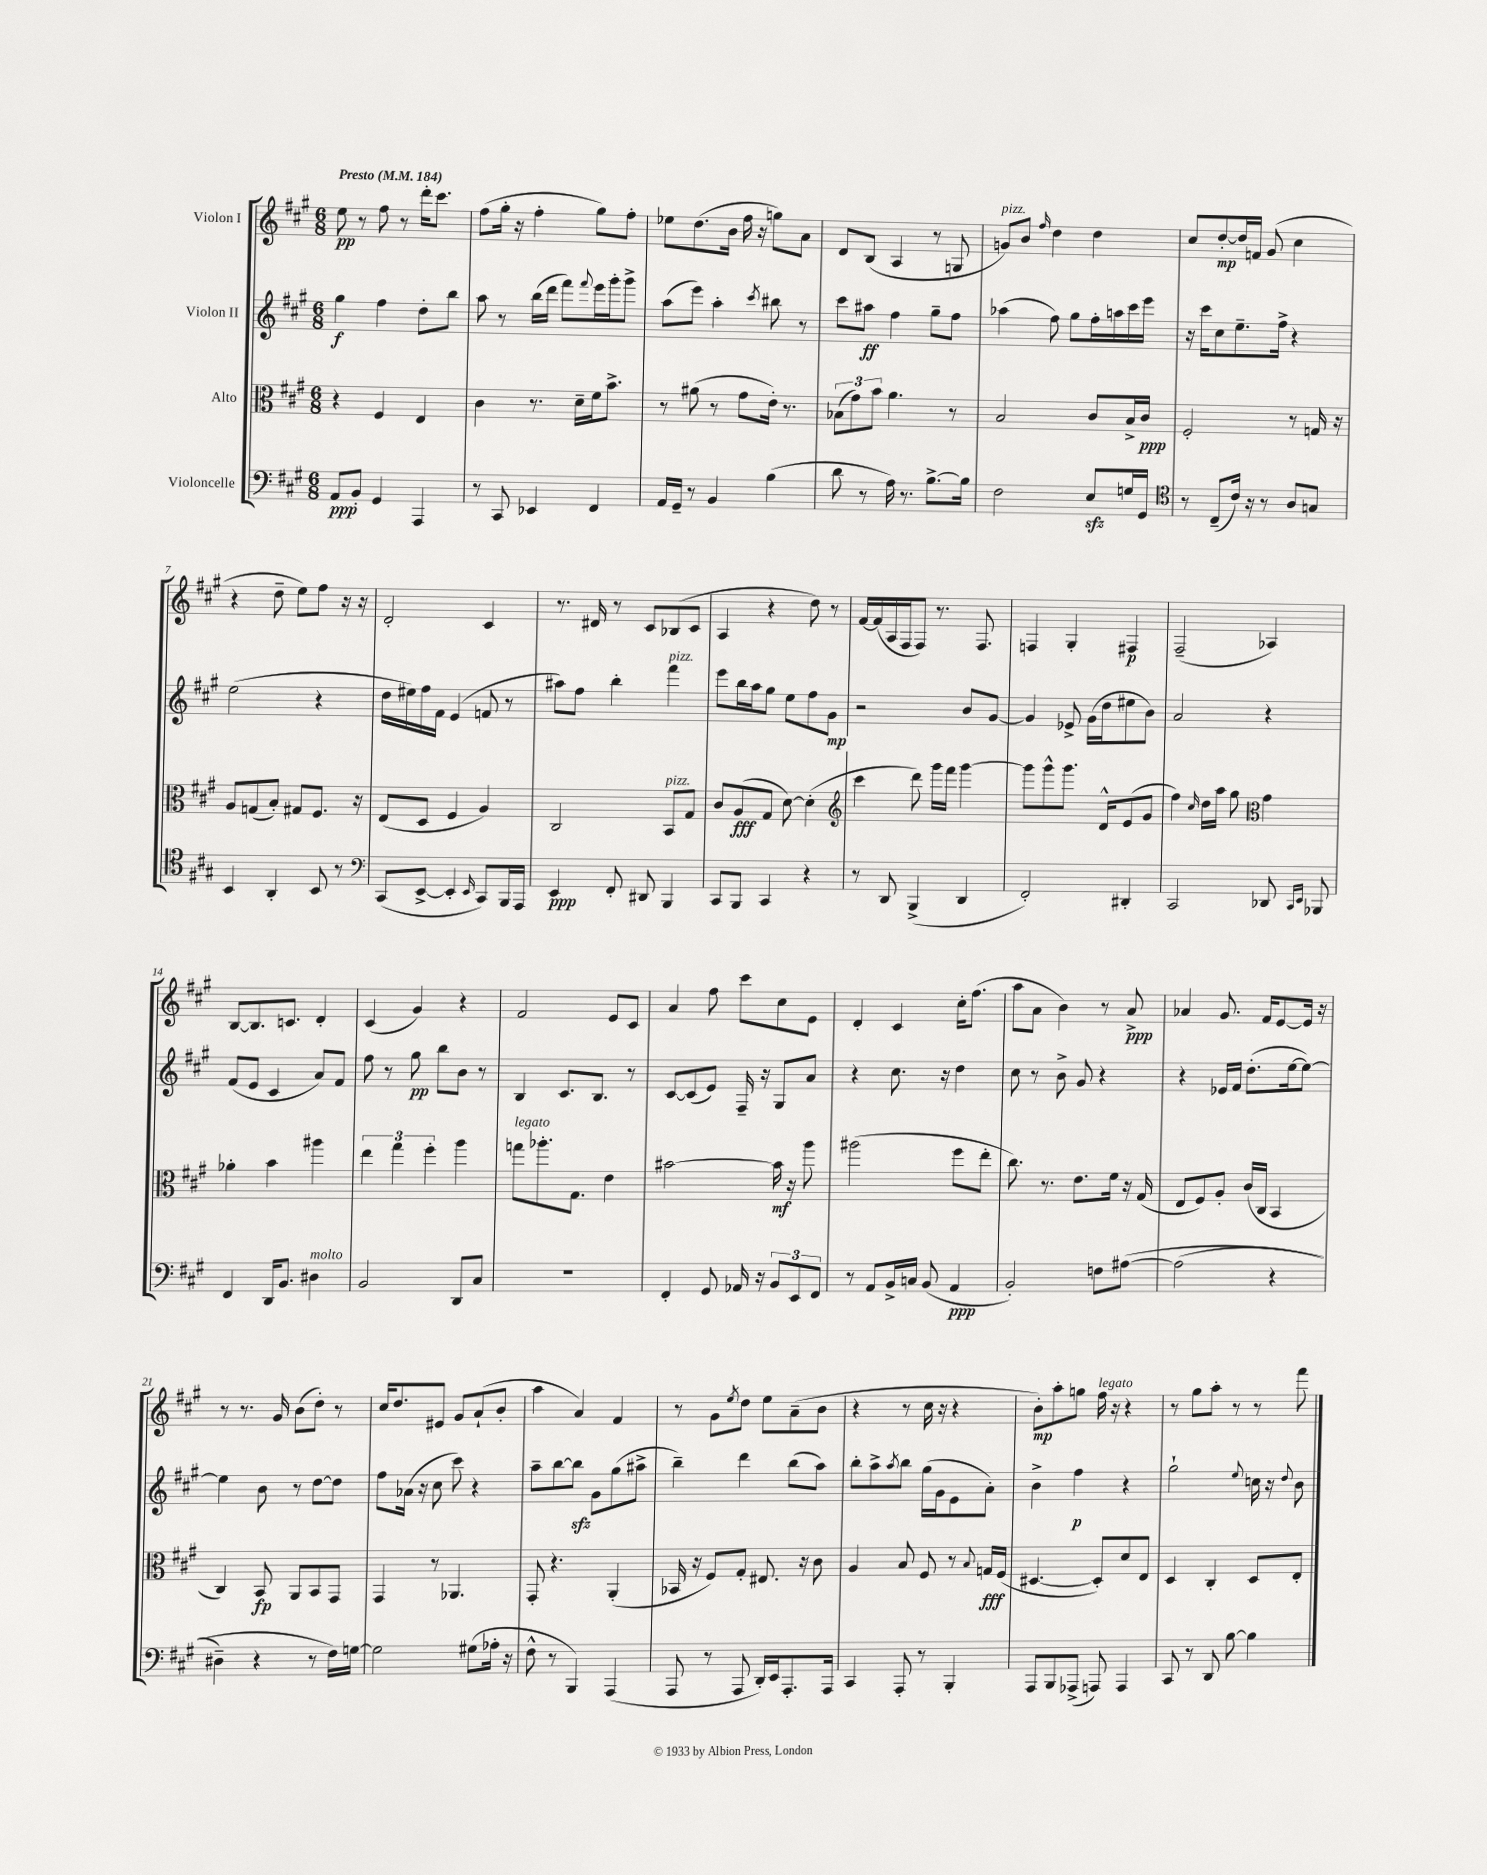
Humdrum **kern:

**kern	**dynam	**kern	**dynam	**kern	**dynam	**kern	**dynam
*part4	*part4	*part3	*part3	*part2	*part2	*part1	*part1
*staff4	*staff4	*staff3	*staff3	*staff2	*staff2	*staff1	*staff1
*I"Violoncelle	*	*I"Alto	*	*I"Violon II	*	*I"Violon I	*
*clefF4	*	*clefC3	*	*clefG2	*	*clefG2	*
*k[f#c#g#]	*	*k[f#c#g#]	*	*k[f#c#g#]	*	*k[f#c#g#]	*
*M6/8	*	*M6/8	*	*M6/8	*	*M6/8	*
*MM184	*	*MM184	*	*MM184	*	*MM184	*
=1	=1	=1	=1	=1	=1	=1	=1
!	!	!	!	!	!	!LO:TX:a:B:t=Presto	!
8AA/L	ppp	4r	.	4gg#\	f	8ee\	pp
8BB'/J	.	.	.	.	.	8r	.
4GG#/	.	4F#/	.	4ff#\	.	8ff#\	.
.	.	.	.	.	.	8r	.
4AAA/	.	4E/	.	8dd'\L	.	16ddd'\KL	.
.	.	.	.	.	.	8.ccc#\J	.
.	.	.	.	8bb\J	.	.	.
=2	=2	=2	=2	=2	=2	=2	=2
8r	.	4c#\	.	8aa\	.	(8ff#\L	.
8CC#/	.	.	.	8r	.	16gg#'\Jk	.
.	.	.	.	.	.	16r	.
4EE-X/	.	8.r	.	(16bb\LL	.	4ff#'\	.
.	.	.	.	16ddd\JJ	.	.	.
.	.	.	.	8fff#\L)	.	.	.
.	.	16d~\LL	.	.	.	.	.
.	.	.	.	8qqfff#/	.	.	.
4FF#/	.	16f#\J	.	16eee\L	.	8gg#\L)	.
.	.	8.b^\J	.	16ggg#'\J	.	.	.
.	.	.	.	8ggg#^\J	.	8ff#'\J	.
=3	=3	=3	=3	=3	=3	=3	=3
16AA/LL	.	8r	.	(8aa\L	.	8ee-X\L	.
16GG#~/JJ	.	.	.	.	.	.	.
8r	.	(8a#X\	.	8eee\J)	.	(8.dd\	.
4BB/	.	8r	.	4aa'\	.	.	.
.	.	.	.	.	.	16b\Jk	.
.	.	8g#\L	.	.	.	16ff#\	.
.	.	.	.	.	.	16r	.
.	.	.	.	8qccc#/	.	.	.
(4B\	.	16e'\Jk)	.	8bb#X\	.	8ggn\L)	.
.	.	8.r	.	.	.	.	.
.	.	.	.	8r	.	8a\J	.
=4	=4	=4	=4	=4	=4	=4	=4
8d\	.	(12B-X\L	.	8ccc#\L	.	8d/L	.
.	.	12g#\)	.	.	.	.	.
8r	.	.	.	8aa#X\J	ff	(8B/J	.
.	.	12b\J	.	.	.	.	.
16A\)	.	4.a\	.	4ff#\	.	4A/	.
8.r	.	.	.	.	.	.	.
[8.B^\L	.	.	.	8gg#~\L	.	8r	.
.	.	8r	.	8ff#\J	.	8Gn/	.
16B\Jk]	.	.	.	.	.	.	.
=5	=5	=5	=5	=5	=5	=5	=5
!	!	!	!	!	!	!LO:TX:a:i:t=pizz.	!
2F#\	.	2B/	.	(4aa-X\	.	8gn/L)	.
.	.	.	.	.	.	8b/J	.
.	.	.	.	.	.	16qqff#/	.
.	.	.	.	8ff#\)	.	4dd\	.
.	.	.	.	8gg#\L	.	.	.
8Ezz/L	.	8c#/L	.	16ff#'\L	.	4dd\	.
.	.	.	.	16aan\	.	.	.
16Gn/L	.	16B^/L	.	16ccc#\	.	.	.
16GG#/JJ	.	16c#/JJ	ppp	16eee\JJ	.	.	.
=6	=6	=6	=6	=6	=6	=6	=6
*clefC4	*	*	*	*	*	*	*
8r	.	2F#'/	.	16r	.	8cc#/L	.
.	.	.	.	16ccc#\KL	.	.	.
(8C#~/L	.	.	.	8cc#\	.	[8dd'/	mp
16c#/Jk)	.	.	.	8.ee~\	.	16dd/L]	.
16r	.	.	.	.	.	16fn/JJ	.
8r	.	.	.	.	.	(8g#/	.
.	.	.	.	16ff#^\Jk	.	.	.
8A/L	.	8r	.	4r	.	4cc#\	.
8Gn/J	.	16Gn/	.	.	.	.	.
.	.	16r	.	.	.	.	.
!!LO:LB:g=z
=7	=7	=7	=7	=7	=7	=7	=7
4BB/	.	8A/L	.	(2ee\	.	4r	.
.	.	(8Gn/	.	.	.	.	.
4AA'/	.	8B'/J)	.	.	.	8dd~\	.
.	.	8G#X/L	.	.	.	8ee\L)	.
8BB/	.	8.F#/J	.	4r	.	8ff#\J	.
8r	.	.	.	.	.	16r	.
.	.	16r	.	.	.	16r	.
=8	=8	=8	=8	=8	=8	=8	=8
*clefF4	*	*	*	*	*	*	*
(8CC#/L	.	(8E/L	.	16dd\LL	.	2d'/	.
.	.	.	.	16ee#X\)	.	.	.
[8EE^/J	.	8D/J	.	16ff#\	.	.	.
.	.	.	.	16f#\JJ	.	.	.
4EE'/]	.	4F#/	.	(4e/	.	.	.
16qqEE/	.	.	.	.	.	.	.
8CC#/L)	.	4A/)	.	8fn/	.	4c#/	.
16BBB/L	.	.	.	8r	.	.	.
16AAA/JJ	.	.	.	.	.	.	.
=9	=9	=9	=9	=9	=9	=9	=9
4EE/	ppp	2C#/	.	8aa#X\L)	.	8.r	.
.	.	.	.	8ff#\J	.	.	.
.	.	.	.	.	.	16d#X/	.
8FF#'/	.	.	.	4bb'\	.	8r	.
8DD#X/	.	.	.	.	.	8c#/L	.
!	!	!	!	!LO:TX:a:i:t=pizz.	!	!	!
!	!	!LO:TX:a:i:t=pizz.	!	!	!	!	!
4BBB/	.	8BB/L	.	4fff#\	.	(8B-X/	.
.	.	8G#/J	.	.	.	8c#/J	.
=10	=10	=10	=10	=10	=10	=10	=10
8CC#/L	.	8c#/L	.	8eee\L	.	4A/	.
8BBB/J	.	(8A/	fff	16bb\L	.	.	.
.	.	.	.	16aa\J	.	.	.
4CC#/	.	8G#/J	.	8gg#\J	.	4r	.
.	.	[8d\)	.	8ee\L	.	.	.
4r	.	(4d'\]	.	8ff#\	.	8dd\)	.
.	.	.	.	8g#\J	mp	8r	.
=11	=11	=11	=11	=11	=11	=11	=11
*	*	*clefG2	*	*	*	*	*
8r	.	4ccc#\	.	2r	.	[16f#/LL	.
.	.	.	.	.	.	(16f#/]	.
8DD/	.	.	.	.	.	16A/	.
.	.	.	.	.	.	16F#/J	.
(4BBB^/	.	8ddd\)	.	.	.	8F#/J)	.
.	.	16ggg#\LL	.	.	.	8.r	.
.	.	16fff#\JJ	.	.	.	.	.
4DD/	.	[4ggg#\	.	8b/L	.	.	.
.	.	.	.	.	.	8.F#/	.
.	.	.	.	[8g#/J	.	.	.
=12	=12	=12	=12	=12	=12	=12	=12
2FF#'/)	.	8ggg#\L]	.	4g#/]	.	4Fn/	.
.	.	8ggg#^^\	.	.	.	.	.
.	.	8.ggg#\J	.	8e-X^/	.	4G#'/	.
.	.	.	.	(16g#\LL	.	.	.
.	.	16d^^/KL	.	16dd\J	.	.	.
4DD#X'/	.	(8e/	.	8ee#X\	.	4F#X/	p
.	.	8g#/J	.	8b\J)	.	.	.
=13	=13	=13	=13	=13	=13	=13	=13
2CC#/	.	4ff#\)	.	2a/	.	(2F#~/	.
.	.	16qqcc#/	.	.	.	.	.
.	.	16dd\LL	.	.	.	.	.
.	.	16aa\JJ	.	.	.	.	.
.	.	8gg#\	.	.	.	.	.
*	*	*clefC3	*	*	*	*	*
8DD-X/	.	4g#\	.	4r	.	4A-X/)	.
16qqCC#/LL	.	.	.	.	.	.	.
16qqEE/JJ	.	.	.	.	.	.	.
8BBB-X/	.	.	.	.	.	.	.
!!LO:LB:g=z
=14	=14	=14	=14	=14	=14	=14	=14
4FF#/	.	4a-X'\	.	(8f#/L	.	[8B/L	.
.	.	.	.	8e/J	.	8.B/]	.
16DD/KL	.	4b\	.	4c#/	.	.	.
8.BB/J	.	.	.	.	.	8.cn/J	.
!LO:TX:a:i:t=molto	!	!	!	!	!	!	!
4D#X\	.	4aa#X\	.	8a/L)	.	4d'/	.
.	.	.	.	8f#/J	.	.	.
=15	=15	=15	=15	=15	=15	=15	=15
2BB/	.	6ee\	.	8ff#\	.	(4c#/	.
.	.	.	.	8r	.	.	.
.	.	6gg#\	.	.	.	.	.
.	.	.	.	8gg#\	pp	4g#/)	.
.	.	6ff#'\	.	.	.	.	.
.	.	.	.	8bb\L	.	.	.
8DD/L	.	4aa\	.	8b\J	.	4r	.
8C#/J	.	.	.	8r	.	.	.
=16	=16	=16	=16	=16	=16	=16	=16
!	!	!LO:TX:a:i:t=legato	!	!	!	!	!
2.r	.	8ggn\L	.	4B/	.	2f#/	.
.	.	8.aa-X'\	.	.	.	.	.
.	.	.	.	8.c#/L	.	.	.
.	.	8.G#\J	.	.	.	.	.
.	.	.	.	8.B/J	.	.	.
.	.	4e\	.	.	.	8e/L	.
.	.	.	.	8r	.	8c#/J	.
=17	=17	=17	=17	=17	=17	=17	=17
4FF#'/	.	[2b#X\	.	[8c#/L	.	4a/	.
.	.	.	.	(8c#/]	.	.	.
8GG#/	.	.	.	8e/J)	.	8ff#\	.
16AA-X/	.	.	.	16F#~/	.	8ccc#\L	.
16r	.	.	.	16r	.	.	.
12BB/L	.	16b#\]	mf	8G#/L	.	8cc#\	.
.	.	16r	.	.	.	.	.
12EE/	.	.	.	.	.	.	.
.	.	8aa\	.	8a/J	.	8e\J	.
12FF#/J	.	.	.	.	.	.	.
=18	=18	=18	=18	=18	=18	=18	=18
8r	.	(2aa#X\	.	4r	.	4d'/	.
8AA/L	.	.	.	.	.	.	.
16BB^/L	.	.	.	8.cc#\	.	4c#/	.
16Cn/JJ	.	.	.	.	.	.	.
(8BB/	.	.	.	.	.	.	.
.	.	.	.	16r	.	.	.
4AA/	ppp	8ff#\L	.	4dd\	.	16cc#'\KL	.
.	.	.	.	.	.	(8.ff#\J	.
.	.	8ee'\J	.	.	.	.	.
=19	=19	=19	=19	=19	=19	=19	=19
2BB'/)	.	8.cc#\)	.	8cc#\	.	8aa\L	.
.	.	.	.	8r	.	8a\J	.
.	.	8.r	.	.	.	.	.
.	.	.	.	8b^\	.	4b\)	.
.	.	8.e\L	.	8g#/	.	.	.
8Fn\L	.	.	.	4r	.	8r	.
.	.	16f#\Jk	.	.	.	.	.
([8A#X\J	.	16r	.	.	.	8a^/	ppp
.	.	(16G#/	.	.	.	.	.
=20	=20	=20	=20	=20	=20	=20	=20
(2A#\]	.	8E/L	.	4r	.	4a-X/	.
.	.	8F#/)	.	.	.	.	.
.	.	8A'/J	.	16e-X/LL	.	8.g#/	.
.	.	.	.	16f#/JJ	.	.	.
.	.	(16c#/LL	.	(8.dd'\L	.	.	.
.	.	16C#/JJ	.	.	.	16f#/KL	.
4r	.	4BB/	.	.	.	[8e/	.
.	.	.	.	[16ee\k	.	.	.
.	.	.	.	8ee\J_)	.	16e/Jk]	.
.	.	.	.	.	.	16r	.
!!LO:LB:g=z
=21	=21	=21	=21	=21	=21	=21	=21
4D#X~\)	.	4C#/)	.	4ee\]	.	8r	.
.	.	.	.	.	.	8.r	.
4r	.	8BB/	fp	8b\	.	.	.
.	.	.	.	.	.	16g#/	.
.	.	8AA/L	.	8r	.	(8b\L	.
8r	.	8BB/	.	[8dd\L	.	8dd'\J)	.
16F#\LL)	.	8GG#/J	.	8dd\J]	.	8r	.
[16Gn\JJ	.	.	.	.	.	.	.
=22	=22	=22	=22	=22	=22	=22	=22
2G\]	.	4GG#/	.	8ff#\L	.	16cc#/KL	.
.	.	.	.	.	.	8.dd/	.
.	.	.	.	(16a-X\Jk	.	.	.
.	.	.	.	16r	.	.	.
.	.	8r	.	8cc#\	.	8e#X/J	.
.	.	4.AA-X/	.	8ccc#\)	.	8g#/L	.
(8G#X\L	.	.	.	4r	.	(8a`/	.
16A-X'\Jk	.	.	.	.	.	8b'/J	.
16r	.	.	.	.	.	.	.
=23	=23	=23	=23	=23	=23	=23	=23
8F#^^\	.	8GG#'/	.	8aa~\L	.	4aa\	.
8r	.	4.r	.	[8bb\	.	.	.
4BBB/)	.	.	.	8bbzz\J]	.	4a/)	.
.	.	.	.	8g#\L	.	.	.
(4AAA/	.	(4AA'/	.	(8gg#\	.	4f#/	.
.	.	.	.	8aa#X^\J	.	.	.
=24	=24	=24	=24	=24	=24	=24	=24
8AAA/	.	16BB-X/	.	4bb~\)	.	8r	.
.	.	16r	.	.	.	.	.
8r	.	8F#/L)	.	.	.	8g#\L	.
.	.	.	.	.	.	8qee/	.
8AAA/	.	8G#'/J	.	4ddd\	.	8dd\J	.
16DD'/LL)	.	8.E#X/	.	.	.	8ee\L	.
16EE/J	.	.	.	.	.	.	.
8.AAA'/	.	.	.	(8bb\L	.	(8a~\	.
.	.	16r	.	.	.	.	.
.	.	8c#\	.	8aa\J)	.	8b\J	.
16AAA/Jk	.	.	.	.	.	.	.
=25	=25	=25	=25	=25	=25	=25	=25
4CC#/	.	4A/	.	8bb'\L	.	4r	.
.	.	.	.	8aa^\	.	.	.
.	.	.	.	8qaa/	.	.	.
8AAA'/	.	8B/	.	8bb\J	.	8r	.
8r	.	8F#/	.	(16gg#\LL	.	16cc#\	.
.	.	.	.	16g#\J	.	16r	.
4BBB'/	.	8r	.	8e\	.	4r	.
.	.	8qqB/	.	.	.	.	.
.	.	16Gn/LL	fff	8a'\J)	.	.	.
.	.	(16F#/JJ	.	.	.	.	.
=26	=26	=26	=26	=26	=26	=26	=26
8AAA/L	.	[4.D#X/	.	4b^\	.	8b'\L)	mp
8BBB/	.	.	.	.	.	8aa'\	.
(8AAA-X^/J	.	.	.	4ff#\	p	8ggn\J	.
!	!	!	!	!	!	!LO:TX:a:i:t=legato	!
8AAAn/)	.	8D#'/L])	.	.	.	16ff#\	.
.	.	.	.	.	.	16r	.
4AAA/	.	8d/	.	4r	.	4r	.
.	.	8E/J	.	.	.	.	.
=27	=27	=27	=27	=27	=27	=27	=27
8CC#/	.	4D/	.	2gg#`\	.	8r	.
8r	.	.	.	.	.	8gg#\L	.
8DD/	.	4C#'/	.	.	.	8aa'\J	.
[8B\	.	.	.	.	.	8r	.
.	.	.	.	8qqee/	.	.	.
4B\]	.	8D/L	.	16ccn\	.	8r	.
.	.	.	.	16r	.	.	.
.	.	.	.	8qqdd/	.	.	.
.	.	8E'/J	.	8b\	.	8fff#\	.
==	==	==	==	==	==	==	==
*-	*-	*-	*-	*-	*-	*-	*-
